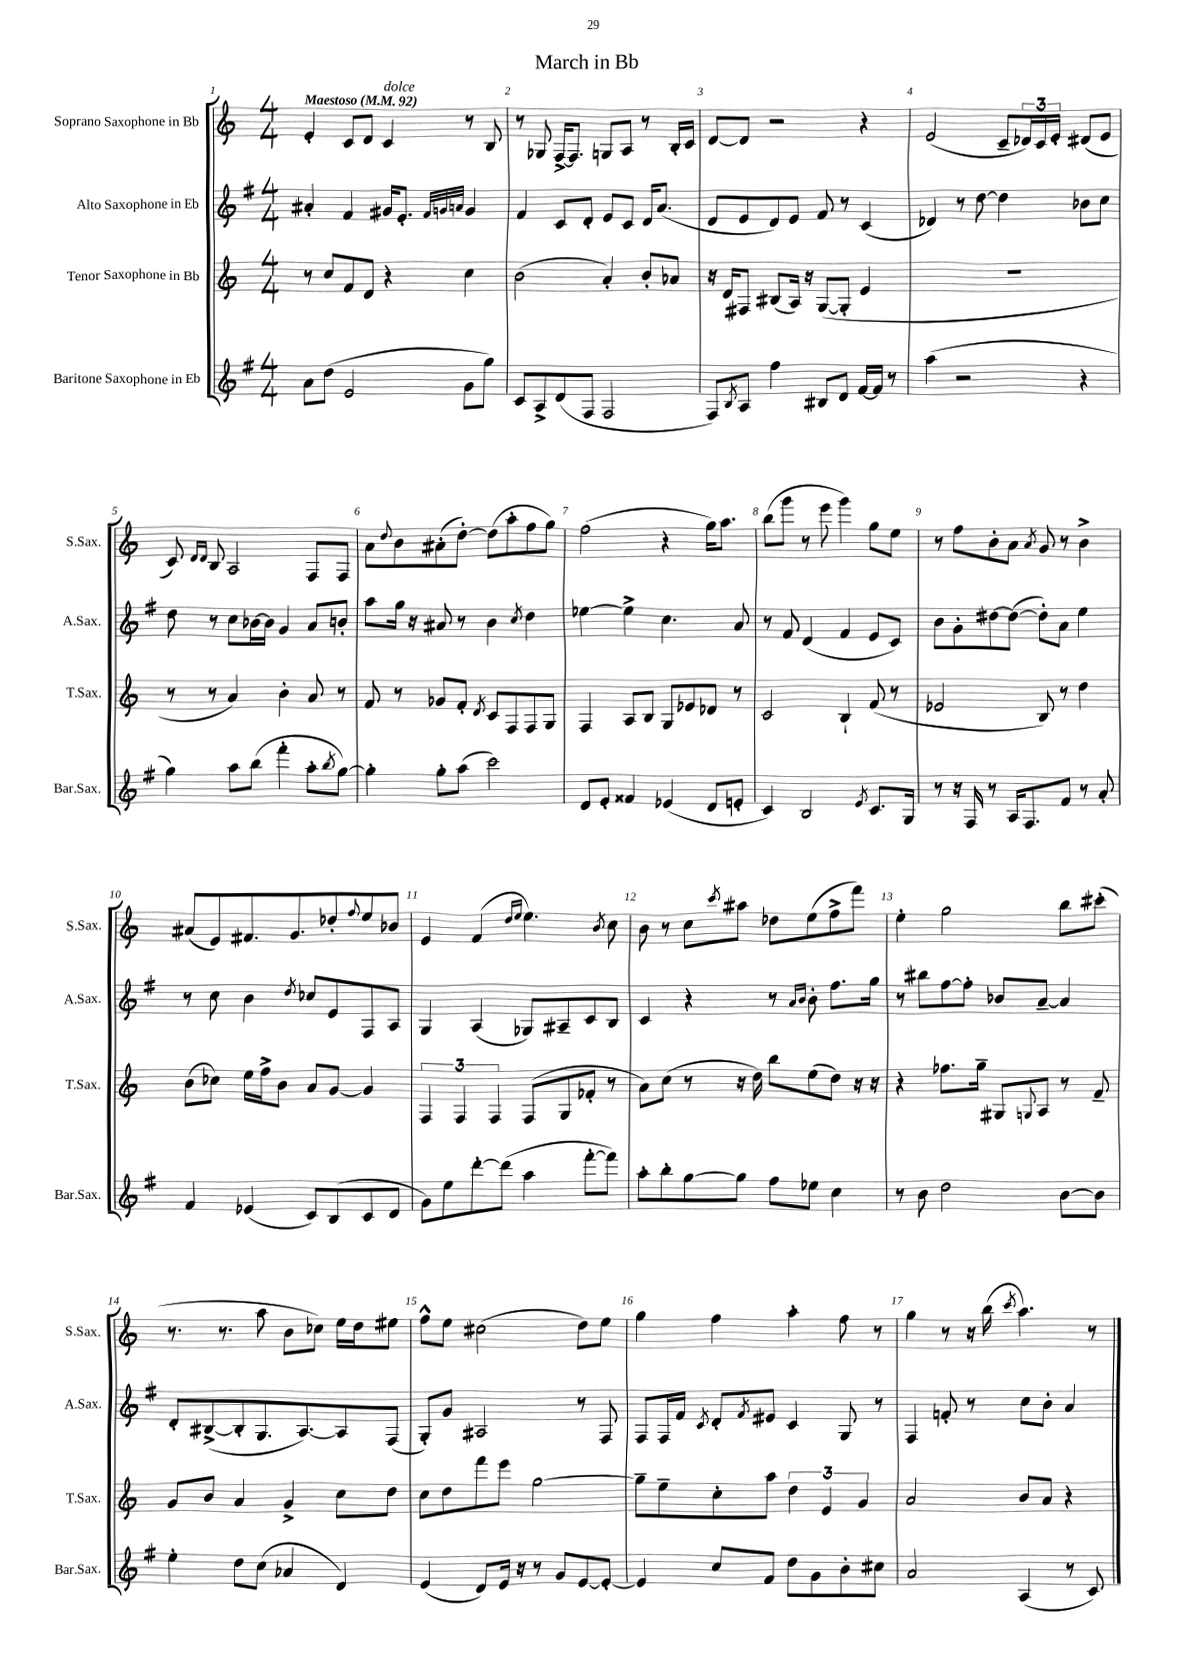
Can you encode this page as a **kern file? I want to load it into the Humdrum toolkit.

**kern	**kern	**kern	**kern
*staff4	*staff3	*staff2	*staff1
*clefG2	*clefG2	*clefG2	*clefG2
*k[f#]	*k[]	*k[f#]	*k[]
*M4/4	*M4/4	*M4/4	*M4/4
*MM92	*MM92	*MM92	*MM92
8a	8r	4a#'	4e'
(8dd	8cc	.	.
2e	8f	4f#	8c
.	8d	.	8d
.	4r	16g#	4c
.	.	8.e'	.
.	.	32qqf#	.
.	.	32qqg	.
.	.	32qqa	.
8g	4cc	4g	8r
8gg)	.	.	8B
=	=	=	=
8c	(2b	4f#	8r
8A^	.	.	8G-
(8d	.	8c	[16F^
.	.	.	8.F]
8F#	.	8d'	.
2F#	4a')	8e	8G
.	.	8c	8A
.	8b'	16d	8r
.	.	(8.a	.
.	8a-	.	16B'
.	.	.	16c
=	=	=	=
8F#)	16r	8d	[8d
.	16d	.	.
8qB	.	.	.
8A	8F#	8e	8d]
4ff#	(8B#	8d)	2r
.	16A)	8e	.
.	16r	.	.
8B#	([8G	8f#	.
8d	8G']	8r	.
[16f#	4e	(4c	4r
16f#]	.	.	.
8r	.	.	.
=	=	=	=
(4aa	1r	4d-)	(2e
2r	.	8r	.
.	.	[8dd	.
.	.	4dd]	8c~
.	.	.	24d-)
.	.	.	24c
.	.	.	24e'
4r	.	8b-	(8d#
.	.	8cc	8e
=	=	=	=
4gg)	8r	8dd	8c)
.	.	.	16qqd
.	.	.	16qqd
.	8r	8r	8B
8aa	4a)	8cc	2A
(8bb	.	[16b-	.
.	.	16b-]	.
4fff#'	4b'	4g	.
8aa'	8a	8a	8F
8qbb	.	.	.
[8gg)	8r	8b'	8F
=	=	=	=
4gg']	8f	8aa	8a
.	.	.	8qqdd
.	8r	16gg	8b
.	.	16r	.
8gg'	8g-	8a#	(8a#'
(8aa	8f'	8r	[8dd')
.	8qd	.	.
2ccc)	8c	4b	(8dd]
.	8F	.	8aa'
.	.	8qcc	.
.	8F	4dd	8ff
.	8G	.	8gg)
=	=	=	=
8d	4F	[4ee-	(2ff
8e'	.	.	.
4f##	8A	4ee-^]	.
.	8B	.	.
(4e-	8G	4.cc	4r
.	8e-	.	.
8d	8d-	.	16gg)
.	.	.	8.aa
8e'	8r	8a	.
=	=	=	=
4c)	2c	8r	(8bb
.	.	8f#	8ggg
2B	.	(4d	8r
.	.	.	8eee
.	4B`	4f#	4ggg)
8qe	.	.	.
8.c	(8f	8e	8gg
.	8r	8c)	8ee
16G	.	.	.
=	=	=	=
8r	2e-	8b	8r
16r	.	8g'	8ff
16F#	.	.	.
8r	.	[8dd#	8b'
16A	.	(8dd#_	8a
8.F#	.	.	.
.	.	.	8qa
.	8B)	8dd#'])	8g
8f#	8r	8a	8r
8r	4dd	4ee	4b^
8a'	.	.	.
=	=	=	=
4f#	(8b	8r	(8a#
.	8cc-)	8cc	8e)
(4e-	16ee	4b	8.f#
.	16ff^	.	.
.	8b	.	.
.	.	.	8.g
.	.	8qdd	.
8c)	8a	8cc-	.
(8B	[8g	8e	8dd-'
.	.	.	8qqff
8c	4g]	8F#	8ee
8d	.	8A	8b-
=	=	=	=
8g)	6F	4G	4e
8ee	.	.	.
.	6F	.	.
[8ddd'	.	(4A	(4f
.	6F	.	.
(8ddd]	.	.	.
.	.	.	16qqdd
.	.	.	16qqee
4aa	(8F	8G-)	4.ee)
.	8G	8A#~	.
[8fff#'	8f-'	8c	.
.	.	.	8qb
8fff#])	8r	8B	8cc
=	=	=	=
8aa'	8a)	4c	8b
8bb'	(8cc	.	8r
[8gg	8r	4r	8cc
.	.	.	8qccc
8gg]	16r	.	8aa#
.	16dd)	.	.
8ff#	8bb	8r	8dd-
.	.	16qqa	.
.	.	16qqb	.
8ee-	(8ee	8b'	(8ee
4cc	8dd)	8.ff#	8ff^
.	16r	.	8fff)
.	16r	16gg	.
=	=	=	=
8r	4r	8r	4ee'
8b	.	8bb#	.
2dd	8.ff-	[8ff#	2gg
.	.	8ff#']	.
.	16gg~	.	.
.	8G#	8b-	.
.	8qqG	.	.
.	8A	[8a~	.
[8b	8r	4a]	8bb
8b]	8f~	.	(8ccc#'
=	=	=	=
4ee'	8g	8d'	8.r
.	8b	([8B#^	.
.	.	.	8.r
8dd	4a	8B#']	.
(8cc	.	8.G	8aa
4a-	4g^	.	8b
.	.	[8.A)	.
.	.	.	8cc-)
4d)	8cc	8A]	16ee
.	.	.	16dd
.	8dd	(8F#	8ee#
=	=	=	=
(4e	8cc	8G')	8ff^^
.	8dd	8g	8ee
8d)	8fff	2A#	(2cc#
16e	8eee	.	.
16r	.	.	.
8r	[2gg	.	.
8g	.	.	.
[8e	.	8r	8dd)
8e'_	.	8F#	8ee
=	=	=	=
4e]	8gg~]	8F#	4gg
.	8ee~	16F#	.
.	.	16f#	.
.	.	8qc	.
8cc	8cc'	8d'	4ff
.	.	8qf#	.
8f#	8aa	8e#	.
8dd	6dd	4c	4aa'
8g	.	.	.
.	6e	.	.
8b'	.	8G	8ff
.	6g	.	.
8cc#	.	8r	8r
=	=	=	=
2a	2a	4F#	4gg
.	.	8f'	8r
.	.	8r	16r
.	.	.	(16bb
.	.	.	8qccc
(4A	8b	8cc	4.aa)
.	8a	8b'	.
8r	4r	4a	.
8c)	.	.	8r
==	==	==	==
*-	*-	*-	*-
